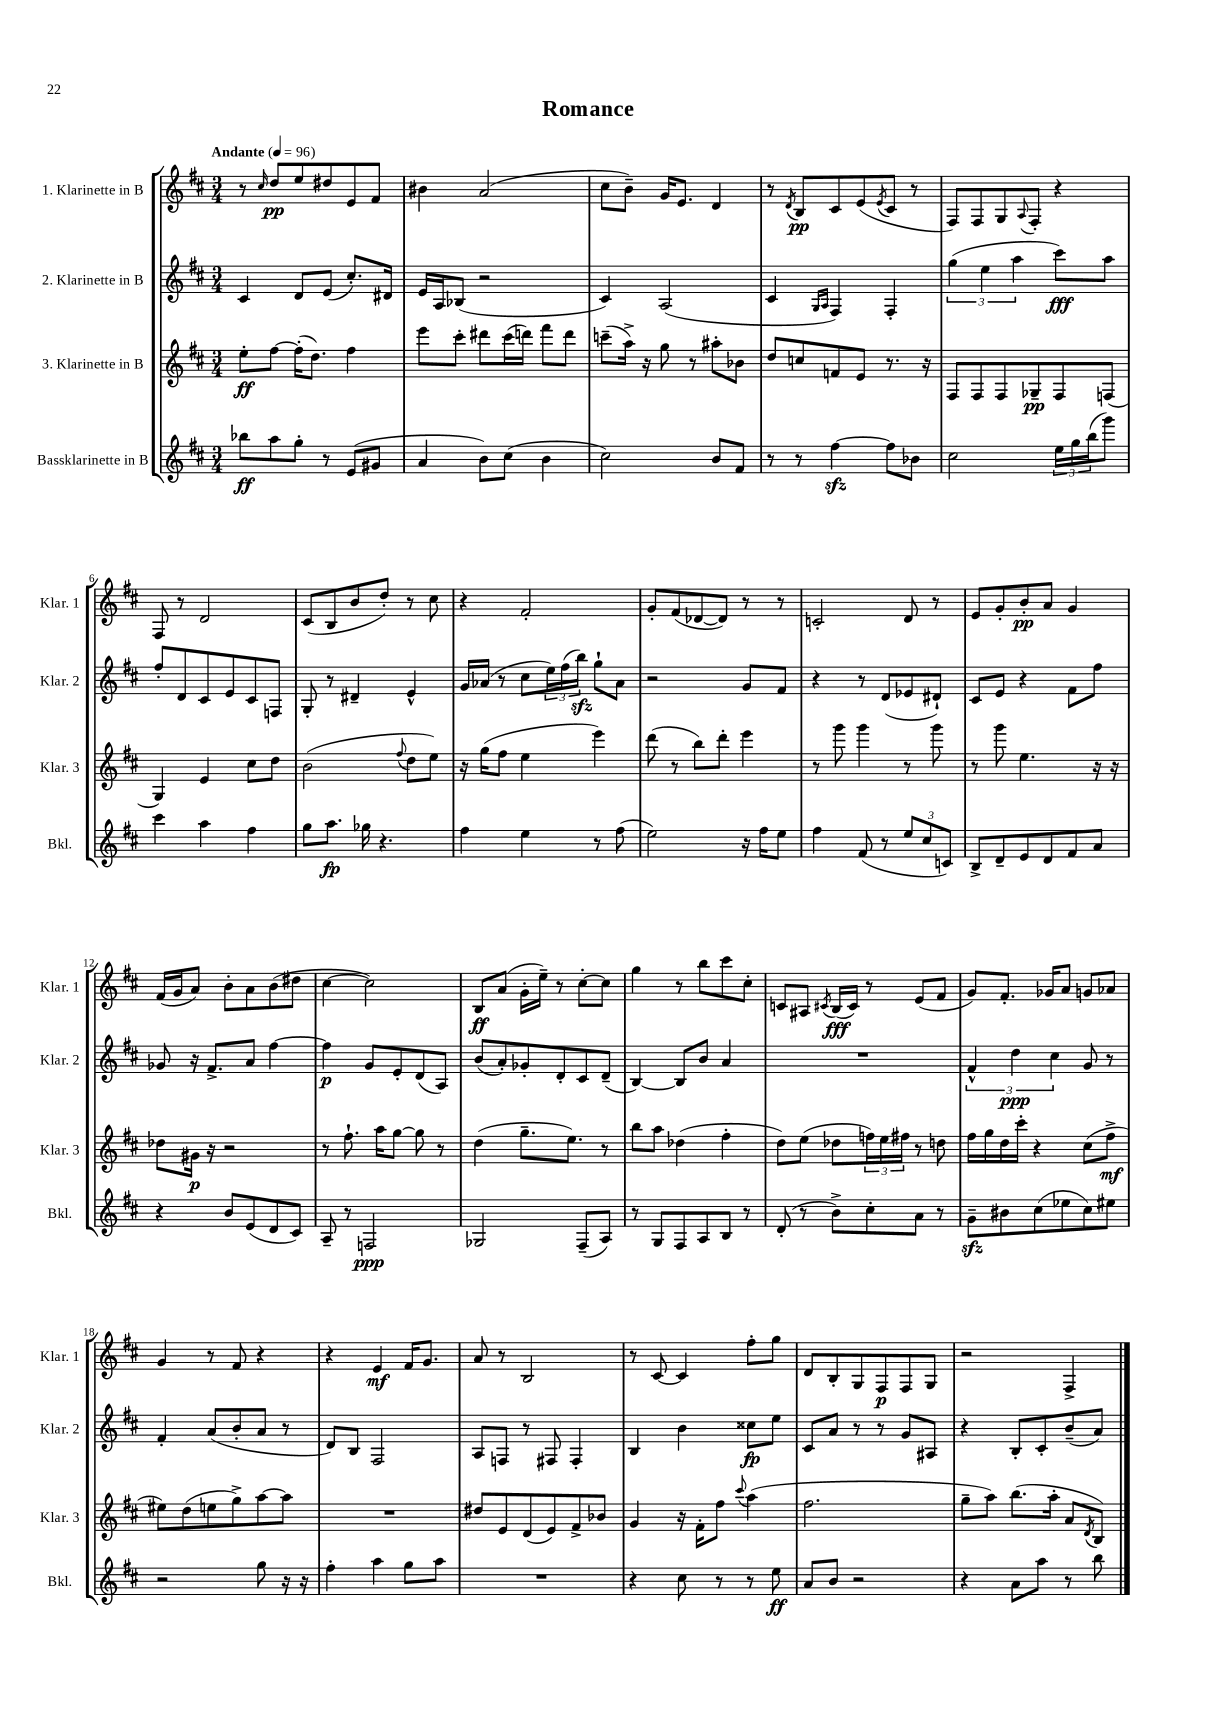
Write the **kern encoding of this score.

**kern	**kern	**kern	**kern
*staff4	*staff3	*staff2	*staff1
*clefG2	*clefG2	*clefG2	*clefG2
*k[f#c#]	*k[f#c#]	*k[f#c#]	*k[f#c#]
*M3/4	*M3/4	*M3/4	*M3/4
*MM96	*MM96	*MM96	*MM96
8bb-	8ee'	4c#	8r
.	.	.	16qqcc#
8aa	[8ff#	.	8dd
8gg'	(16ff#']	8d	8ee
.	8.dd)	.	.
8r	.	(8e	8dd#
(8e	4ff#	8.cc#')	8e
8g#	.	.	8f#
.	.	16d#	.
=	=	=	=
4a	8eee	16e	4b#
.	.	16A	.
.	8ccc#'	(8B-	.
8b)	8ddd#	2r	(2a
(8cc#	(16ccc#	.	.
.	16ddd)	.	.
4b	8fff#	.	.
.	8ddd	.	.
=	=	=	=
2cc#)	(8ccc~	4c#)	8cc#
.	16aa^)	.	8b~)
.	16r	.	.
.	8gg	(2A	16g
.	.	.	8.e
.	8r	.	.
8b	8aa#'	.	4d
8f#	8b-	.	.
=	=	=	=
8r	8dd	4c#	8r
.	.	.	8qd
8r	8cc	.	8B
.	.	16qqG	.
.	.	16qqA	.
[4ff#	8f	4F#)	8c#
.	8e	.	(8e
.	.	.	8qe
8ff#]	8.r	4F#'	8c#
8b-	.	.	8r
.	16r	.	.
=	=	=	=
2cc#	8F#	(6gg	8F#)
.	8F#	.	8F#
.	.	6ee	.
.	8F#	.	8G
.	.	6aa	.
.	.	.	8qqA
.	8G-~	.	8F#'
24ee	8F#	8ccc#)	4r
24gg	.	.	.
(24bb	.	.	.
8ggg)	(8F	8aa	.
=	=	=	=
4ccc#	4G)	8ff#'	8F#
.	.	8d	8r
4aa	4e	8c#	2d
.	.	8e	.
4ff#	8cc#	8c#	.
.	8dd	8F	.
=	=	=	=
8gg	(2b	8G'	(8c#
8.aa	.	8r	8B
.	.	4d#~	8b
16gg-	.	.	.
4.r	.	.	8dd')
.	8qqff#	.	.
.	8dd	4e^^	8r
.	8ee)	.	8cc#
=	=	=	=
4ff#	16r	16g	4r
.	(16gg	(16a-	.
.	8ff#	8r	.
4ee	4ee	8cc#	2f#'
.	.	24ee)	.
.	.	(24ff#	.
.	.	24bb)	.
8r	4eee)	8gg`	.
(8ff#	.	8a-	.
=	=	=	=
2ee)	(8ddd	2r	8g'
.	8r	.	(8f#
.	8bb)	.	[8d-
.	8ddd'	.	8d-])
16r	4eee	8g	8r
16ff#	.	.	.
8ee	.	8f#	8r
=	=	=	=
4ff#	8r	4r	2c'
.	8ggg	.	.
(8f#	4ggg	8r	.
8r	.	(8d	.
12ee	8r	8e-	8d
12cc#	.	.	.
.	8ggg	8d#`)	8r
12c)	.	.	.
=	=	=	=
8B^	8r	8c#	8e
8d~	8ggg	8e	8g'
8e	4.ee	4r	8b'
8d	.	.	8a
8f#	.	8f#	4g
8a	16r	8ff#	.
.	16r	.	.
=	=	=	=
4r	8dd-	8g-	(16f#
.	.	.	16g
.	16g#	16r	8a)
.	16r	8.f#^	.
8b	2r	.	8b'
(8e	.	8a	8a
8d	.	[4ff#	(8b
8c#)	.	.	8dd#
=	=	=	=
8A~	8r	4ff#]	[4cc#
8r	8.ff#`	.	.
2F	.	8g	2cc#])
.	16aa	.	.
.	[8gg	8e'	.
.	8gg]	(8d	.
.	8r	8A)	.
=	=	=	=
2G-	(4dd	(8b	8B
.	.	8a')	(8a
.	8.gg~	8g-'	16g'
.	.	.	16ee~)
.	.	8d'	8r
.	8.ee)	.	.
(8F#~	.	8c#	[8cc#'
8A)	8r	(8d~	8cc#]
=	=	=	=
8r	8bb	[4B)	4gg
8G	8aa	.	.
8F#	(4dd-	8B]	8r
8A	.	8b	8bb
8B	4ff#'	4a	8ccc#
8r	.	.	8cc#'
=	=	=	=
(8d'	8dd)	2.r	8c
8r	(8ee	.	8A#
.	.	.	8qc#
8b^)	8dd-	.	(16B
.	.	.	16c#)
8cc#'	24ff)	.	8r
.	24ee	.	.
.	24ff#	.	.
8a	8r	.	(8e
8r	8dd	.	8f#
=	=	=	=
8g~	16ff#	6f#^^	8g)
.	16gg	.	.
8b#	16dd	.	8.f#'
.	.	6dd	.
.	16ccc#'	.	.
(8cc#	4r	.	.
.	.	.	16g-
.	.	6cc#	.
8ee-	.	.	8a
8cc#)	(8cc#	8g	8g
8ee#	8ff#^	8r	8a-
=	=	=	=
2r	8ee#)	4f#'	4g
.	(8dd	.	.
.	8ee	(8a	8r
.	8gg^)	8b'	8f#
8gg	[8aa	8a	4r
16r	8aa]	8r	.
16r	.	.	.
=	=	=	=
4ff#'	2.r	8d)	4r
.	.	8B	.
4aa	.	2F#	4e
8gg	.	.	16f#
.	.	.	8.g
8aa	.	.	.
=	=	=	=
2.r	8dd#	8A	8a
.	8e	8F	8r
.	(8d	8r	2B
.	8e)	8F#	.
.	8f#^	4F#'	.
.	8b-	.	.
=	=	=	=
4r	4g	4B	8r
.	.	.	[8c#
8cc#	16r	4b	4c#]
.	16f#'	.	.
8r	8ff#	.	.
.	8qqccc#	.	.
8r	(4aa	8cc##	8ff#'
8ee	.	8ee	8gg
=	=	=	=
8a	2.ff#	8c#	8d
8b	.	8a	8B'
2r	.	8r	8G
.	.	8r	8F#
.	.	8g	8F#
.	.	8A#	8G
=	=	=	=
4r	8gg~	4r	2r
.	8aa)	.	.
8a	(8.bb	8B'	.
8aa	.	8c#'	.
.	16aa'	.	.
8r	8a	(8b~	4F#^
.	8qd	.	.
8bb	8B)	8a)	.
==	==	==	==
*-	*-	*-	*-
